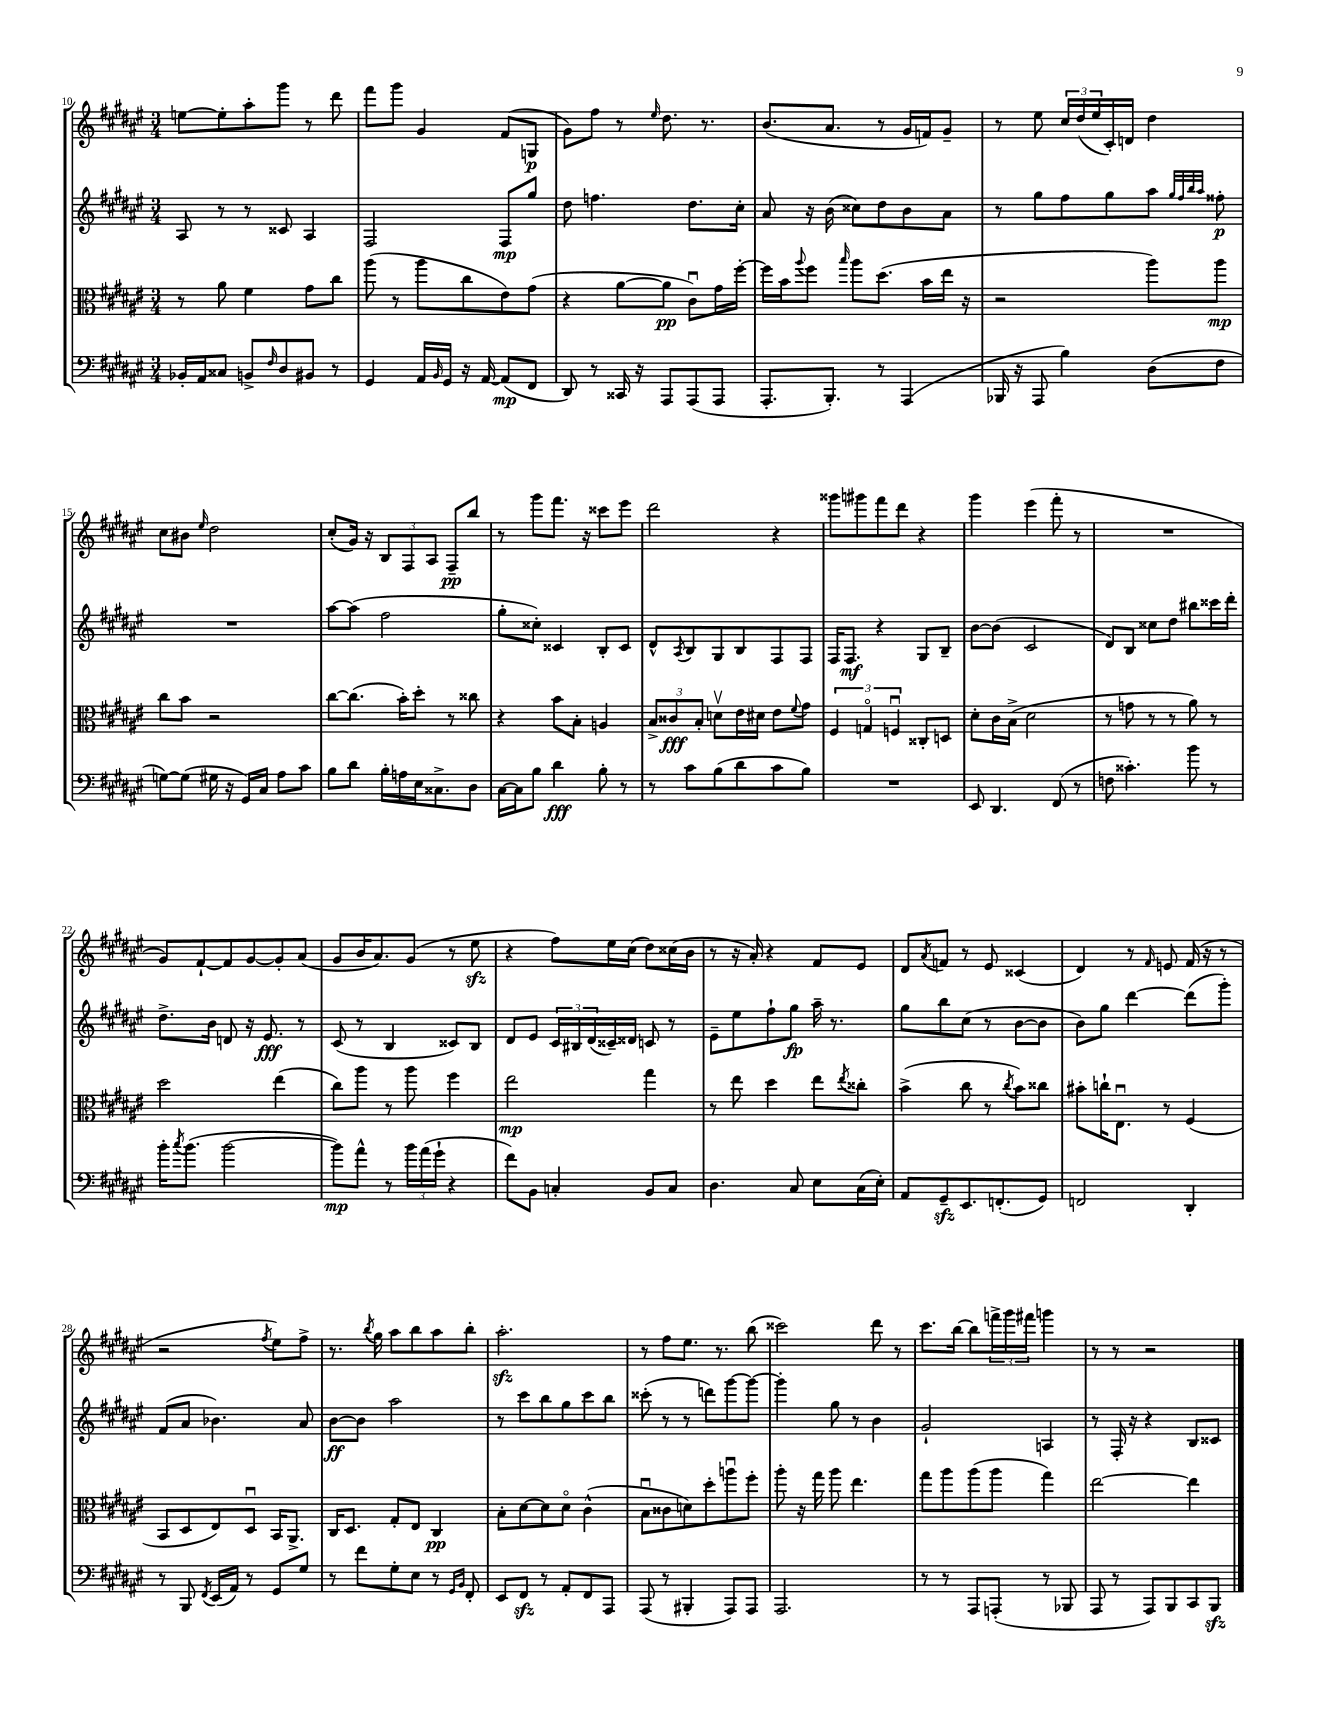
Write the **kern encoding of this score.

**kern	**kern	**kern	**kern
*staff4	*staff3	*staff2	*staff1
*clefF4	*clefC3	*clefG2	*clefG2
*k[f#c#g#d#a#e#]	*k[f#c#g#d#a#e#]	*k[f#c#g#d#a#e#]	*k[f#c#g#d#a#e#]
*M3/4	*M3/4	*M3/4	*M3/4
16BB-'/LL	8r	8A#/	[8ee\L
16AA#/J	.	.	.
8C##/J	8a#\	8r	8ee'\]
8BB^/L	4f#\	8r	8aa#'\
16qqF#/	.	.	.
8D#/	.	8c##/	8ggg#\J
8BB#/J	8g#\L	4A#/	8r
8r	8cc#\J	.	8ddd#\
=	=	=	=
4GG#/	(8aa#\	2F#/	8fff#\L
.	8r	.	8ggg#\J
16AA#/LL	8aa#\L	.	4g#/
16qqBB/	.	.	.
16GG#/JJ	.	.	.
16r	8cc#\	.	.
[16AA#/	.	.	.
(8AA#/]L	8e#\)	8F#/L	(8f#/L
8FF#/J	(8g#\J	8gg#/J	8G/J
=	=	=	=
8DD#/)	4r	8dd#\	8g#\L)
8r	.	4.ff\	8ff#\J
16CC##/	[8a#\L	.	8r
16r	.	.	.
.	.	.	16qqee#/
8AAA#/L	8a#\]J	.	8.dd#\
(8AAA#/	8c#u\L)	8.dd#\L	.
.	.	.	8.r
8AAA#/J	16g#\L	.	.
.	[16ff#'\JJ	16cc#'\Jk	.
=	=	=	=
8.AAA#'/L	16ff#\]LL	8a#/	(8.b/L
.	16b\J	.	.
.	8qqaa#/	.	.
.	8ff#\J	16r	.
8.BBB'/J)	.	(16b\	8.a#/J
.	16qqbb/	.	.
.	8aa#\L	8cc##\L)	.
8r	(8.dd#\J	8dd#\	8r
(4AAA#/	.	8b\	16g#/LL
.	16b\LL	.	16f/J)
.	16ee#\JJ	8a#\J	8g#~/J
.	16r	.	.
=	=	=	=
16BBB-/	2r	8r	8r
16r	.	.	.
8AAA#/	.	8gg#\L	8ee#\
4B\)	.	8ff#\	24cc#/LL
.	.	.	(24dd#/
.	.	.	24ee#/
.	.	8gg#\	16c#'/)
.	.	.	16d/JJ
(8D#\L	8aa#\L)	8aa#\J	4dd#\
.	.	32qqgg#/LLL	.
.	.	32qqff#/	.
.	.	32qqbb/	.
.	.	32qqaa#/JJJ	.
8F#\J	8aa#\J	8ff##'\	.
=	=	=	=
[8G\L)	8cc#\L	2.r	8cc#\L
(8G\]J	8b\J	.	8b#\J
.	.	.	16qqee#/
16G#\	2r	.	2dd#\
16r	.	.	.
16GG#/LL)	.	.	.
16C#/JJ	.	.	.
8A#\L	.	.	.
8c#\J	.	.	.
=	=	=	=
8B\L	[8cc#\L	[8aa#\L	(8cc#'/L
8d#\J	(8.cc#\]J	(8aa#\]J	16g#/Jk)
.	.	.	16r
16B'\LL	.	2ff#\	12B/L
16A\	16b'\LK)	.	.
.	.	.	12F#/
16E#\J	8dd#'\J	.	.
.	.	.	12A#/J
8.C##^\	.	.	.
.	8r	.	8F#~/L
8D#\J	8cc##\	.	8bb/J
=	=	=	=
[16C#\LL	4r	8gg#'\L	8r
16C#\]J	.	.	.
8B\J	.	8cc##'\J)	8ggg#\L
4d#\	8b\L	4c##/	8.fff#\J
.	8B'\J	.	.
.	.	.	16r
8B'\	4A/	8B'/L	8ccc##\L
8r	.	8c##/J	8eee#\J
=	=	=	=
8r	12B^/L	8d#^^/L	2ddd#\
.	12c##/	.	.
.	.	8qA#/	.
8c#\L	.	8B/	.
.	12B'/J	.	.
(8B\	8dv\L	8G#/	.
8d#\	16e#\L	8B/	.
.	16d#\JJ	.	.
8c#\	8e#\L	8F#/	4r
.	8qqf#/	.	.
8B\J)	8g#\J	8F#/J	.
=	=	=	=
2.r	6F#/	16F#/LK	8ggg##\L
.	.	8.F#/J	.
.	.	.	8ggg#\
.	6Go/	.	.
.	.	4r	8fff#\
.	6Fu/	.	.
.	.	.	8ddd#\J
.	8C##'/L	8G#/L	4r
.	8D/J	8B~/J	.
=	=	=	=
8EE#/	8d#'\L	[8b\L	4ggg#\
4.DD#/	16c#\L	(8b\]J	.
.	(16B^\JJ	.	.
.	2d#\	2c#/	(4eee#\
(8FF#/	.	.	8fff#'\
8r	.	.	8r
=	=	=	=
8F\	8r	8d#/L)	2.r
4.c##'\)	8g\	8B/J	.
.	8r	8cc##\L	.
.	8r	8dd#\J	.
8b\	8a#\)	8bb#\L	.
8r	8r	16ccc##\L	.
.	.	16ddd#'\JJ	.
=	=	=	=
16b'\LK	2dd#\	8.dd#^\L	8g#/L)
8qcc#/	.	.	.
(8.b\J	.	.	.
.	.	.	[8f#`/
.	.	16b\Jk	.
[2b\	.	8d/	8f#/]
.	.	16r	[8g#/
.	.	8.e#/	.
.	(4ee#\	.	8g#'/]
.	.	8r	(8a#/J
=	=	=	=
8b\]L)	8cc#\L)	(8c#/	8g#/L
8a#^^\J	8aa#\J	8r	16b/K
.	.	.	8.a#/)
8r	8r	4B/	.
24b\LL	8aa#\	.	(8g#/J
(24a#\	.	.	.
24g#`\JJ	.	.	.
4r	4ff#\	8c##/L)	8r
.	.	8B/J	8ee#\
=	=	=	=
8f#\L)	2ee#\	8d#/L	4r
8BB\J	.	8e#/J	.
4C'/	.	24c#/LL	8ff#\L)
.	.	24B#/	.
.	.	(24d#/	.
.	.	16c##~/)	16ee#\L
.	.	16d##/JJ	(16cc#\JJ
8BB/L	4gg#\	8c/	8dd#\L)
8C/J	.	8r	(16cc##\L
.	.	.	16b\JJ
=	=	=	=
4.D#\	8r	8e#~\L	8r
.	8ee#\	8ee#\	16r
.	.	.	16a#'/)
.	4dd#\	8ff#`\	4r
8C#/	.	8gg#\J	.
8E#\L	8ee#\L	16aa#~\	8f#/L
.	.	8.r	.
.	8qee#/	.	.
(16C#\L	8cc##'\J	.	8e#/J
16E#'\JJ)	.	.	.
=	=	=	=
8AA#/L	(4b^\	8gg#\L	8d#/L
.	.	.	8qa#/
8GG#~/	.	8bb\	8f/J
8.EE#/	8cc#\	(8cc#\J	8r
.	8r	8r	8e#/
(8.FF'/	.	.	.
.	8qcc#/	.	.
.	8b\L)	[8b\L	(4c##/
8GG#/J)	8cc##\J	8b\]J	.
=	=	=	=
2FF/	8b#'\L	8b\L)	4d#/)
.	16cc`\K	8gg#\J	.
.	8.E#u\J	.	.
.	.	[4ddd#\	8r
.	.	.	16qqf#/
.	8r	.	8e/
4DD#'/	(4F#/	(8ddd#\]L	(16f#/
.	.	.	16r
.	.	8ggg#'\J)	8r
=	=	=	=
8r	8BB/L	(8f#/L	2r
8BBB/	8D#/	8a#/J	.
8qFF#/	.	.	.
(16EE#/LL	8E#/)	4.b-\)	.
16AA#/JJ)	.	.	.
8r	8D#u/J	.	.
.	.	.	8qff#/
8GG#/L	16BB/LK	.	8ee#\L)
.	8.AA#^/J	.	.
8G#/J	.	8a#/	8ff#^\J
=	=	=	=
8r	16C#/LK	[8b\L	8.r
.	8.D#/J	.	.
8f#\L	.	8b\]J	.
.	.	.	8qbb/
.	.	.	16gg#\
8G#'\	8G#'/L	2aa#\	8aa#\L
8E#\J	8E#/J	.	8bb\
8r	4C#/	.	8aa#\
16qqGG#/LL	.	.	.
16qqBB/JJ	.	.	.
8FF#'/	.	.	8bb'\J
=	=	=	=
8EE#/L	8B'\L	8r	2.aa#'\
8FF#/J	[8d#\	8ccc#\L	.
8r	8d#\]	8bb\	.
8AA#'/L	8d#o\J	8gg#\	.
8FF#/	(4c#^^\	8ccc#\	.
8AAA#/J	.	8bb\J	.
=	=	=	=
(8AAA#/	8Bu\L	(8ccc##'\	8r
8r	8c##\	8r	8ff#\L
4BBB#'/	8d\)	8r	8.ee#\J
.	8dd#'\	8ddd\L)	.
.	.	.	8.r
8AAA#/L)	8aau\	[8ggg#\	.
8AAA#/J	8ff#'\J	8ggg#\_J	(8bb\
=	=	=	=
2.AAA#/	8aa#'\	4ggg#'\]	2ccc##\)
.	16r	.	.
.	16gg#\	.	.
.	8aa#\	8gg#\	.
.	4.ee#\	8r	.
.	.	4b\	8ddd#\
.	.	.	8r
=	=	=	=
8r	8gg#\L	2g#`/	8.ccc#\L
8r	8aa#\	.	.
.	.	.	[16bb\Jk
8AAA#/L	(8aa#\	.	8bb\]L
(8AAA'/J	8aa#\J	.	24fff^\L
.	.	.	24ggg#\
.	.	.	24fff#\JJ
8r	4gg#\)	4A/	4ggg\
8BBB-/	.	.	.
=	=	=	=
8AAA#/	[2ee#\	8r	8r
8r	.	16F#'/	8r
.	.	16r	.
8AAA#/L)	.	4r	2r
8BBB/	.	.	.
8CC#/	4ee#\]	8B/L	.
8BBB/J	.	8c##/J	.
==	==	==	==
*-	*-	*-	*-
